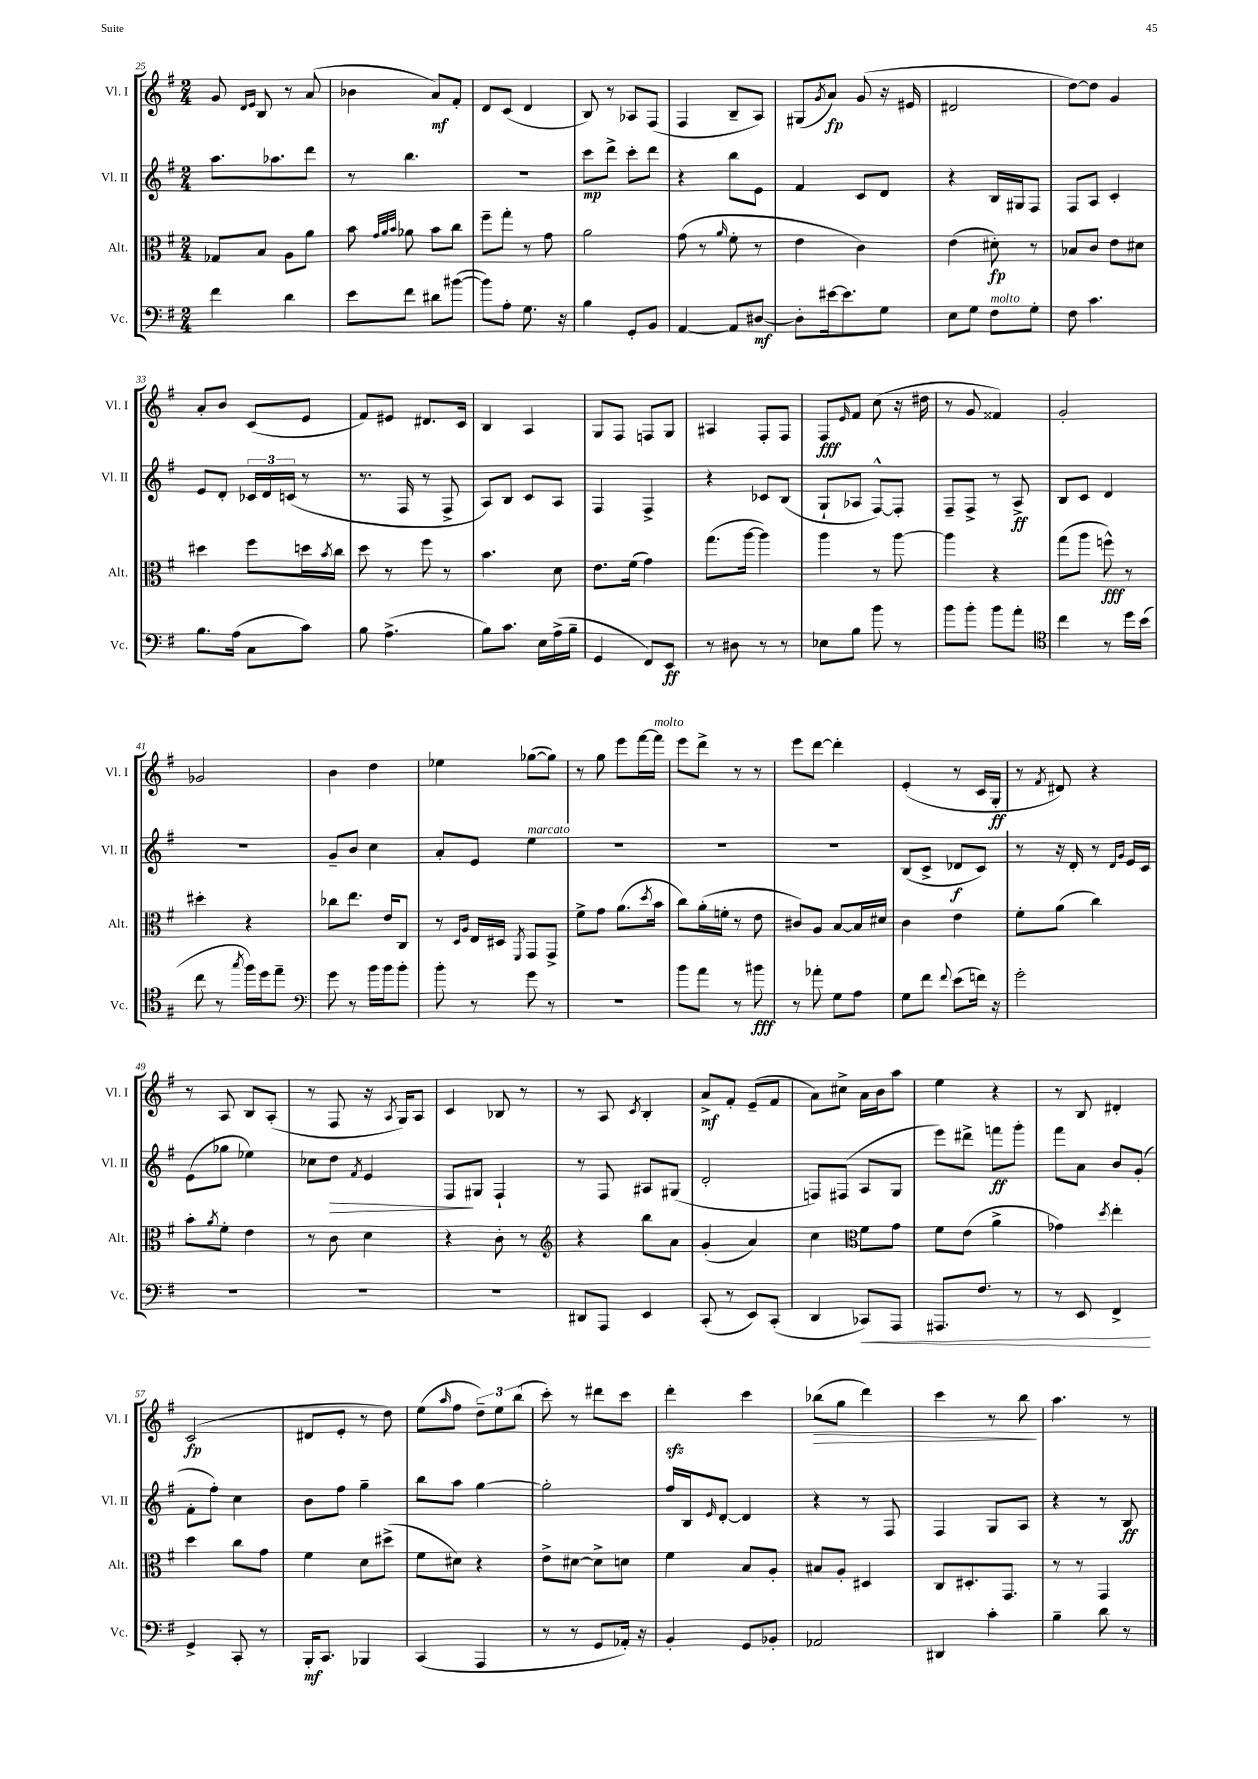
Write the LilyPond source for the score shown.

<<
\new StaffGroup <<
\new Staff = "s0" \with { instrumentName = "Vl. I" shortInstrumentName = "Vl. I" } {
    \clef treble \key g \major \numericTimeSignature \time 2/4
    g'8 \grace { d'16 e'16 } b8 r8 a'8( |
    bes'4 a'8\mf) fis'8-. |
    d'8 c'8( d'4 |
    b8) r8 aes8 fis8( |
    fis4 b8-- a8) |
    gis8( \acciaccatura { g'8 } a'8\fp) g'8( r16 eis'16 |
    dis'2 |
    d''8~) d''8 g'4 |
    a'8-. b'8 c'8( e'8 |
    fis'8) eis'8 dis'8. c'16 |
    b4 a4 |
    g8 fis8 f8 g8 |
    ais4 fis8-. fis8 |
    fis8\fff \grace { e'16 } fis'8 c''8( r16 dis''16 |
    r8 g'8 fisis'4) |
    g'2-. |
    ges'2 |
    b'4 d''4 |
    ees''4 ges''8~( ges''8) |
    r8 g''8 e'''8 fis'''16~ fis'''16^\markup { \italic "molto" } |
    e'''8 d'''8-> r8 r8 |
    e'''8 d'''8~ d'''4-. |
    e'4-.( r8 c'16 g16-.\ff |
    r8 \acciaccatura { fis'8 } dis'8) r4 |
    r8 a8 b8 a8-.( |
    r8 fis8 r16 \acciaccatura { a8 } g16) a8 |
    c'4 bes8 r8 |
    r8 a8 \acciaccatura { c'8 } b4-. |
    a'8->\mf fis'8-. e'8--( fis'8 |
    a'8) cis''8-> a'16 b'16 a''8 |
    e''4 r4 |
    r8 b8 dis'4-. |
    c'2\fp( |
    dis'8 e'8-. r8 d''8) |
    e''8( \grace { a''16 } fis''8 \tuplet 3/2 { d''8--) e''8 b''8( } |
    c'''8-.) r8 dis'''8 c'''8 |
    d'''4-.\sfz c'''4 |
    bes''8\>( g''8 d'''4) |
    c'''4 r8 b''8\! |
    a''4. r8 \bar "|." |
}
\new Staff = "s1" \with { instrumentName = "Vl. II" shortInstrumentName = "Vl. II" } {
    \clef treble \key g \major \numericTimeSignature \time 2/4
    a''8. aes''8. d'''8 |
    r8 b''4. |
    r2 |
    c'''8\mp d'''8-> c'''8-. d'''8 |
    r4 b''8 e'8 |
    fis'4 c'8 d'8 |
    r4 b16 gis16 fis8 |
    fis8 a8 c'4-. |
    e'8 d'8-. \tuplet 3/2 { ces'16 d'16 c'16( } r8 |
    r8. fis16 r8 fis8-> |
    a8) b8 c'8 a8 |
    fis4 fis4-> |
    r4 ces'8 b8( |
    g8-! aes8 fis8~-^) fis8-. |
    fis8-- fis8-> r8 a8->\ff |
    b8 c'8 d'4 |
    R2 |
    g'8-- b'8 c''4 |
    a'8-. e'8 e''4^\markup { \italic "marcato" } |
    R2 |
    R2 |
    R2 |
    b8( c'8-> des'8\f c'8) |
    r8 r16 d'16-. r8 \grace { d'16 g'16 } e'16 c'16 |
    e'8( ges''8 ees''4) |
    ces''8 d''8\> \acciaccatura { fis'8 } e'4 |
    fis8\! gis8 fis4-! |
    r8 fis8 ais8 gis8( |
    d'2-. |
    f8) fis8( a8 g8 |
    e'''8) dis'''8-> f'''8\ff g'''8-. |
    fis'''8 a'8 b'8 g'8-.( |
    fis'8-. fis''8-.) c''4 |
    b'8 fis''8 g''4-- |
    b''8 a''8 g''4~ |
    g''2-. |
    fis''16 b16 \grace { e'16 } d'8~-. d'4 |
    r4 r8 fis8 |
    fis4 g8 a8 |
    r4 r8 b8\ff \bar "|." |
}
\new Staff = "s2" \with { instrumentName = "Alt." shortInstrumentName = "Alt." } {
    \clef alto \key g \major \numericTimeSignature \time 2/4
    ges8 b8 a8 a'8 |
    b'8 \grace { g'32 a'32 b'32 } aes'8 b'8 c''8 |
    fis''8-- g''8-. r8 g'8 |
    a'2 |
    g'8( r8 \grace { a'16 } fis'8-. r8 |
    e'4 c'4) |
    e'4( dis'8-.\fp) r8 |
    bes8 c'8 e'8 dis'8 |
    dis''4 fis''8 d''16 \acciaccatura { b'8 } c''16 |
    d''8 r8 fis''8 r8 |
    b'4. d'8 |
    e'8. fis'16( g'4) |
    g''8.( a''16~ a''4) |
    a''4 r8 a''8~ |
    a''4 r4 |
    g''8( a''8 f''8-^\fff) r8 |
    dis''4-. r4 |
    ces''8 e''8. e'16 c8 |
    r8 \grace { d16 a16 } e16 dis16 \acciaccatura { fis,8 } g,8 g,8-> |
    fis'8-> g'8 a'8.( \acciaccatura { d''8 } b'16 |
    c''8) a'16-.( f'16-. r8 e'8 |
    cis'8) a8 b8~ b16 dis'16 |
    c'4 e'4 |
    fis'8-. a'8( c''4) |
    b'8-. \acciaccatura { a'8 } fis'8-. e'4 |
    r8 c'8 d'4 |
    r4 c'8-. r8 |
    \clef treble r4 b''8 a'8 |
    g'4-.( a'4) |
    c''4 \clef alto fis'8 g'8 |
    fis'8 e'8( a'4-> |
    ges'4) \acciaccatura { d''8 } e''4-. |
    d''4 c''8 g'8 |
    fis'4 d'8 dis''8->( |
    fis'8 dis'8) r4 |
    e'8-> dis'8~ dis'8-> d'8 |
    fis'4 b8 a8-. |
    bis8 a8-. dis4 |
    c8 dis8.-. g,8. |
    r8 r8 g,4 \bar "|." |
}
\new Staff = "s3" \with { instrumentName = "Vc." shortInstrumentName = "Vc." } {
    \clef bass \key g \major \numericTimeSignature \time 2/4
    fis'4 d'4 |
    e'8 fis'8 dis'8 bis'8~( |
    bis'8) a8-. g8. r16 |
    b4 g,8-. b,8 |
    a,4~ a,8 dis8~\mf |
    dis8-. eis'16~ eis'8. g8 |
    e8 g8 fis8^\markup { \italic "molto" } g8-. |
    fis8 c'4. |
    b8. a16( c8 c'8) |
    b8 a4.->( |
    b8) c'8. e16 a16->( b16-- |
    g,4 fis,8) e,8\ff |
    r8 dis8 r8 r8 |
    ees8 b8 b'8 r8 |
    b'8 b'8-. b'8 a'8-. |
    \clef tenor c''4 r8 d''16 b'16( |
    c''8 r8 \acciaccatura { g''8 } fis''16) d''16 e''8-- |
    \clef bass g'8 r8 b'16 b'16 b'8-. |
    b'8-. r8 g'8 r8 |
    R2 |
    b'8 a'8 r8 bis'8\fff |
    r8 aes'8-. g8 a8 |
    g8 fis'8 \appoggiatura { fis'8 } e'8( f'16) r16 |
    g'2-. |
    R2 |
    R2 |
    R2 |
    dis,8 a,,8 e,4 |
    c,8-.( r8 e,8) c,8-.( |
    d,4 ces,8\<) a,,8 |
    ais,,8. fis8. r8 |
    r8 e,8 fis,4->\! |
    g,4-> c,8-. r8 |
    b,,16-.\mf c,8. bes,,4 |
    c,4( a,,4 |
    r8 r8 g,8 aes,16-.) r16 |
    b,4-. g,8 bes,8-. |
    aes,2 |
    dis,4 c'4-. |
    b4-- d'8 r8 \bar "|." |
}
>>
>>
\layout { \context { \Score currentBarNumber = #25 } }
